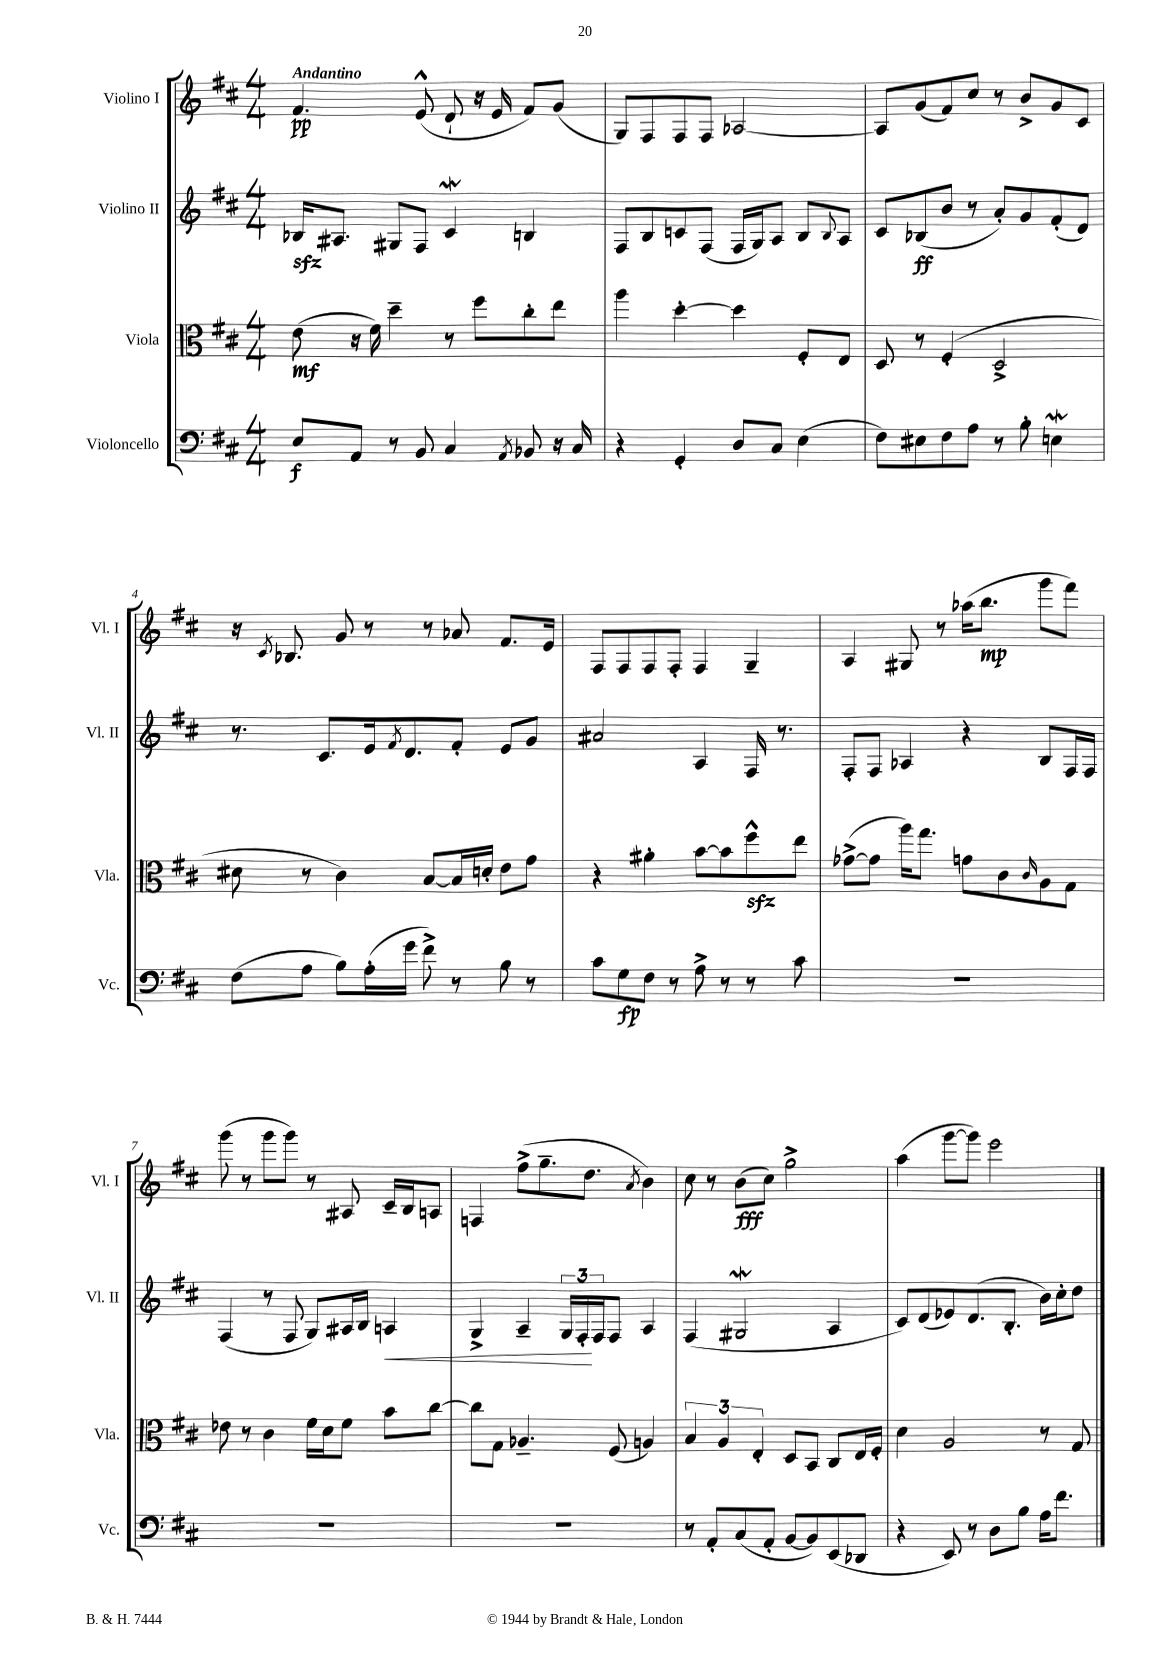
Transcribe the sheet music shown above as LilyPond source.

<<
\new StaffGroup <<
\new Staff = "s0" \with { instrumentName = "Violino I" shortInstrumentName = "Vl. I" } {
    \clef treble \key d \major \numericTimeSignature \time 4/4 \tempo "Andantino"
    fis'4.\pp e'8-^( d'8-! r16 e'16 fis'8) g'8( |
    g8) fis8 fis8 fis8 aes2~ |
    aes8 g'8( fis'8) cis''8 r8 b'8-> g'8 cis'8 |
    r16 \acciaccatura { cis'8 } bes8. g'8 r8 r8 aes'8 fis'8. e'16 |
    fis8 fis8 fis8 fis8-. fis4 g4-- |
    a4 gis8 r8 aes''16( b''8.\mp g'''8 fis'''8) |
    g'''8( r8 g'''8 g'''8) r8 ais8 cis'16-- b16 a8 |
    f4 fis''8->( g''8.-- d''8. \acciaccatura { a'8 } b'4) |
    cis''8 r8 b'8\fff( cis''8) g''2-> |
    a''4( g'''8~ g'''8) e'''2 \bar "|." |
}
\new Staff = "s1" \with { instrumentName = "Violino II" shortInstrumentName = "Vl. II" } {
    \clef treble \key d \major \numericTimeSignature \time 4/4
    bes16\sfz ais8. gis8 fis8 cis'4\mordent b4 |
    fis8 b8 c'8 fis8( fis16 g16) a8 b8 \appoggiatura { b8 } a8 |
    cis'8 bes8\ff( b'8 r8 a'8-.) g'8 fis'8-.( d'8) |
    r8. cis'8. e'16 \acciaccatura { fis'8 } d'8. fis'8-. e'8 g'8 |
    ais'2 a4 fis16 r8. |
    fis8-. fis8 aes4 r4 b8 fis16 fis16 |
    fis4( r8 fis8 g8) ais16 b16 a4\< |
    g4-> a4-- \tuplet 3/2 { g16 fis16-.\! fis16 } fis8 a4 |
    fis4( gis2\mordent a4 |
    cis'8) d'8( ees'8) d'8.( b8.-. b'16) cis''16-. d''8 \bar "|." |
}
\new Staff = "s2" \with { instrumentName = "Viola" shortInstrumentName = "Vla." } {
    \clef alto \key d \major \numericTimeSignature \time 4/4
    e'8\mf( r16 fis'16) d''4-- r8 fis''8 cis''8-. e''8 |
    a''4 d''4~-. d''4 fis8-. e8 |
    d8 r8 fis4-.( d2-> |
    dis'8 r8 cis'4) b8~ b16 d'16-. e'8 g'8 |
    r4 ais'4-. b'8~ b'8 fis''8-^\sfz e''8 |
    ges'8~->( ges'8 a''16) g''8. g'8 cis'8 \grace { cis'16 } a8 g8 |
    ees'8 r8 cis'4 fis'16 d'16 fis'8 b'8 cis''8~ |
    cis''8 g8 aes4.-- fis8( a4) |
    \tuplet 3/2 { b4 a4 e4-. } d8 b,8 cis8 e16 fis16-. |
    d'4 a2 r8 g8 \bar "|." |
}
\new Staff = "s3" \with { instrumentName = "Violoncello" shortInstrumentName = "Vc." } {
    \clef bass \key d \major \numericTimeSignature \time 4/4
    e8\f a,8 r8 b,8 cis4 \acciaccatura { a,8 } bes,8 r16 cis16 |
    r4 g,4-. d8 cis8 e4( |
    fis8) eis8 fis8 a8 r8 b8-. e4\mordent |
    fis8( a8 b8) a16-.( g'16 fis'8->) r8 b8 r8 |
    cis'8 g8\fp fis8 r8 a8-> r8 r8 cis'8 |
    R1 |
    R1 |
    R1 |
    r8 a,8-. cis8( a,8-. b,8~ b,8) e,8( des,8 |
    r4 e,8) r8 d8 b8 a16 fis'8. \bar "|." |
}
>>
>>
